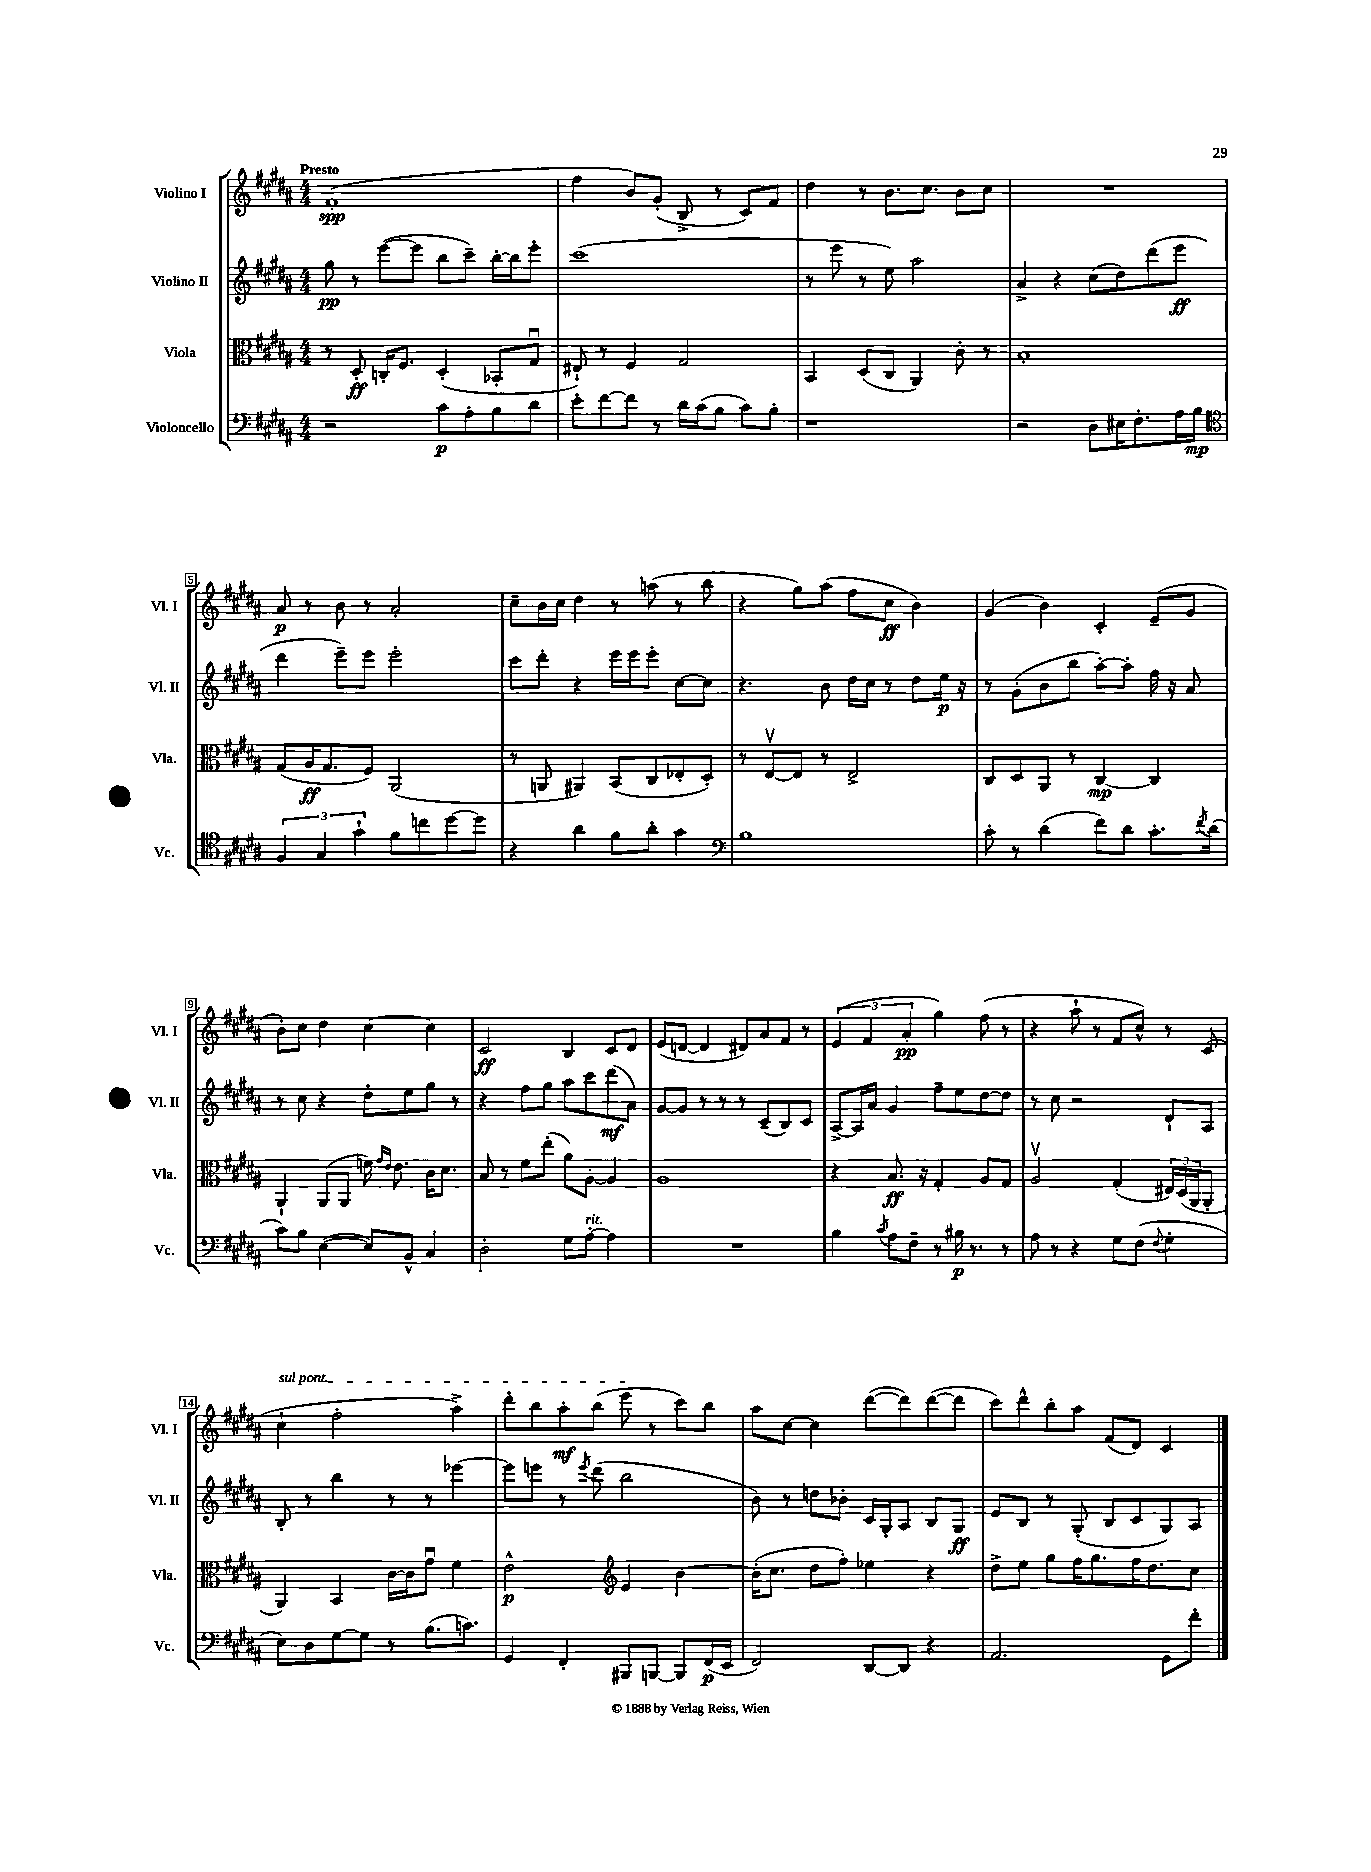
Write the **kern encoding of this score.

**kern	**kern	**kern	**kern
*staff4	*staff3	*staff2	*staff1
*clefF4	*clefC3	*clefG2	*clefG2
*k[f#c#g#d#a#]	*k[f#c#g#d#a#]	*k[f#c#g#d#a#]	*k[f#c#g#d#a#]
*M4/4	*M4/4	*M4/4	*M4/4
2r	8r	8gg#\	(1f#'
.	8D#'/	8r	.
.	16C'/LK	([8eee\L	.
.	8.F#/J	.	.
.	.	8eee\]J	.
8c#\L	(4D#'/	8bb\L	.
8A#'\	.	8ccc#~\J)	.
8B\	8BB-'/L	[16bb'\LL	.
.	.	16bb\]J	.
8d#\J	8G#u/J	8eee'\J	.
=	=	=	=
8e'\L	8E#`/)	(1ccc#	4ff#\
[8f#\	8r	.	.
8f#\]J	4F#/	.	8b/L)
8r	.	.	(8g#'/J
16d#\LL	2G#/	.	8B^/
(16c#\J	.	.	.
8B\J	.	.	8r
8c#\L)	.	.	8c#/L)
8B'\J	.	.	8f#/J
=	=	=	=
1r	4BB/	8r	4dd#\
.	.	8eee\	.
.	(8D#/L	8r	8r
.	8C#/J	8ee\)	8.b\L
.	4AA#/)	2aa#\	.
.	.	.	8.cc#\J
.	8c#'\	.	8b\L
.	8r	.	8cc#\J
=	=	=	=
2r	1B'	4a#^/	1r
.	.	4r	.
8D#\L	.	(8cc#\L	.
16E#\K	.	8dd#\)	.
8.F#'\	.	.	.
.	.	(8ddd#\	.
16A#\L	.	8eee\J	.
16B\JJ	.	.	.
=	=	=	=
*clefC4	*	*	*
6F#/	(8G#/L	4ddd#\	8a#/
.	16A#/K	.	8r
6G#/	.	.	.
.	8.G#/	.	.
.	.	8eee~\L)	8b\
6g#`\	.	.	.
.	8F#/J)	8eee\J	8r
8f#\L	(2AA#/	2eee'\	2a#'/
8cc\	.	.	.
[8dd#\	.	.	.
8dd#\]J	.	.	.
=	=	=	=
4r	8r	8ccc#\L	8cc#~\L
.	8AA/	8ddd#'\J	16b\L
.	.	.	16cc#\JJ
4a#\	4AA#/)	4r	4dd#\
8f#\L	(8BB/L	16eee\LL	8r
.	.	16eee\J	.
8a#'\J	8C#/	8eee'\J	(8aa\
4g#\	8E-'/	[8cc#\L	8r
.	8D#'/J)	8cc#\]J	8bb\
=	=	=	=
*clefF4	*	*	*
1B	8r	4.r	4r
.	[8Ev/L	.	.
.	8E/]J	.	8gg#\L)
.	8r	8b\	(8aa#\J
.	2E^/	16dd#\LL	8ff#\L
.	.	16cc#\JJ	.
.	.	8r	8cc#\J
.	.	8dd#\L	4b\)
.	.	16ee\Jk	.
.	.	16r	.
=	=	=	=
8c#'\	8C#/L	8r	(4g#/
8r	8D#/	(8g#'\L	.
(4d#\	8AA#/J	8b\	4b\)
.	8r	8bb\J	.
8f#\L)	[4C#/	[8aa#'\L)	4c#'/
8d#\J	.	8aa#'\]J	.
8.c#'\L	4C#/]	16ff#\	(8e~/L
.	.	16r	.
.	.	8a#/	8g#/J
8qf#/	.	.	.
(16d#\Jk	.	.	.
=	=	=	=
8c#\L)	4AA#`/	8r	8b'\L)
8B\J	.	8cc#\	8cc#\J
([4E\	(8AA#/L	4r	4dd#\
.	8AA#/J	.	.
8E/]L)	16f\)	8dd#'\L	[4cc#\
.	16qqg#/LL	.	.
.	16qqe/JJ	.	.
.	8.e\	.	.
8BB^^/J	.	8ee\	.
4C#/	16c#\LK	8gg#\J	4cc#\]
.	8.d#\J	.	.
.	.	8r	.
=	=	=	=
2D#'\	8B/	4r	2c#/
.	8r	.	.
.	8f#\L	8ff#\L	.
.	(8ee'\J	8gg#\J	.
8G#\L	8a#\L)	8aa#\L	4B/
[8A#'\J	[8A#'\J	8ccc#\	.
4A#\]	4A#/]	(8ddd#\	8c#/L
.	.	8a#\J)	8d#/J
=	=	=	=
1r	1A#	[8g#/L	(8e/L
.	.	8g#/]J	[8d/J
.	.	8r	4d/]
.	.	8r	.
.	.	8r	8d#/L)
.	.	(8c#~/L	8a#/
.	.	8B/)	8f#/J
.	.	8c#/J	8r
=	=	=	=
4B\	4r	[8A#^/L	(6e/
.	.	16A#/]L	.
.	.	.	6f#/
.	.	16a#/JJ	.
8qc#/	.	.	.
8A#\L	8.B/	4g#/	.
.	.	.	6a#'/
8F#~\J	.	.	.
.	16r	.	.
8r	4G#'/	8ff#~\L	4gg#\)
16B#\	.	8ee\	.
8.r	.	.	.
.	8A#/L	[8dd#\	(8ff#\
8r	8G#/J	8dd#\]J	8r
=	=	=	=
8A#\	2A#v/	8r	4r
8r	.	8cc#\	.
4r	.	2r	8aa#`\
.	.	.	8r
8G#\L	(4G#'/	.	8f#/L
(8F#\J	.	.	8cc#^^/J)
8qqF#/	.	.	.
4G#'\	24E#/LL)	8d#`/L	8r
.	(24D#/	.	.
.	24AA#/J	.	.
.	8AA#'/J	8A#/J	(8c#/
=	=	=	=
8E\L)	4AA#/)	8B'/	4cc#`\
8D#\	.	8r	.
[8G#\	4BB/	4bb\	2ff#'\
8G#\]J	.	.	.
8r	[16c#\LL	8r	.
.	16c#\]J	.	.
(8.B\L	8g#u\J	8r	.
.	4f#\	[4eee-\	4aa#^\)
8.c\J)	.	.	.
=	=	=	=
4GG#/	2e^^\	8eee-\]L	8ddd#'\L
.	.	8eee\J	8bb\
4FF#'/	.	8r	8aa#'\
.	.	8qeee/	.
.	.	(8ddd#\	(8bb\J
*	*clefG2	*	*
8BBB#/L	4e/	2bb\	8eee\
[8BBB/J	.	.	8r
8BBB/]L	[4b\	.	8ccc#\L)
(16FF#/L	.	.	8bb\J
16EE/JJ	.	.	.
=	=	=	=
2FF#/)	(16b'\]LK	8b\)	8aa#\L
.	8.cc#\J	.	.
.	.	8r	[8cc#\J
.	8dd#\L	8dd\L	4cc#\]
.	8ff#'\J)	8b-'\J	.
[8DD#/L	4ee-\	16c#/LL	([8ddd#\L
.	.	16G#'/J	.
8DD#/]J	.	8A#/J	8ddd#\])
4r	4r	8B/L	([8ddd#\
.	.	8G#/J	8ddd#\]J
=	=	=	=
2.AA#/	8dd#^\L	8e/L	8ccc#\L)
.	8ee\J	8B/J	8ddd#^^\
.	8gg#\L	8r	8bb'\
.	16ff#\K	(8G#'/	8aa#\J
.	8.gg#\	.	.
.	.	8B/L	(8f#/L
.	16ff#\K	8c#/	8d#/J)
.	8.dd#\	.	.
8GG#\L	.	8G#/)	4c#/
8f#'\J	8cc#\J	8A#/J	.
==	==	==	==
*-	*-	*-	*-
